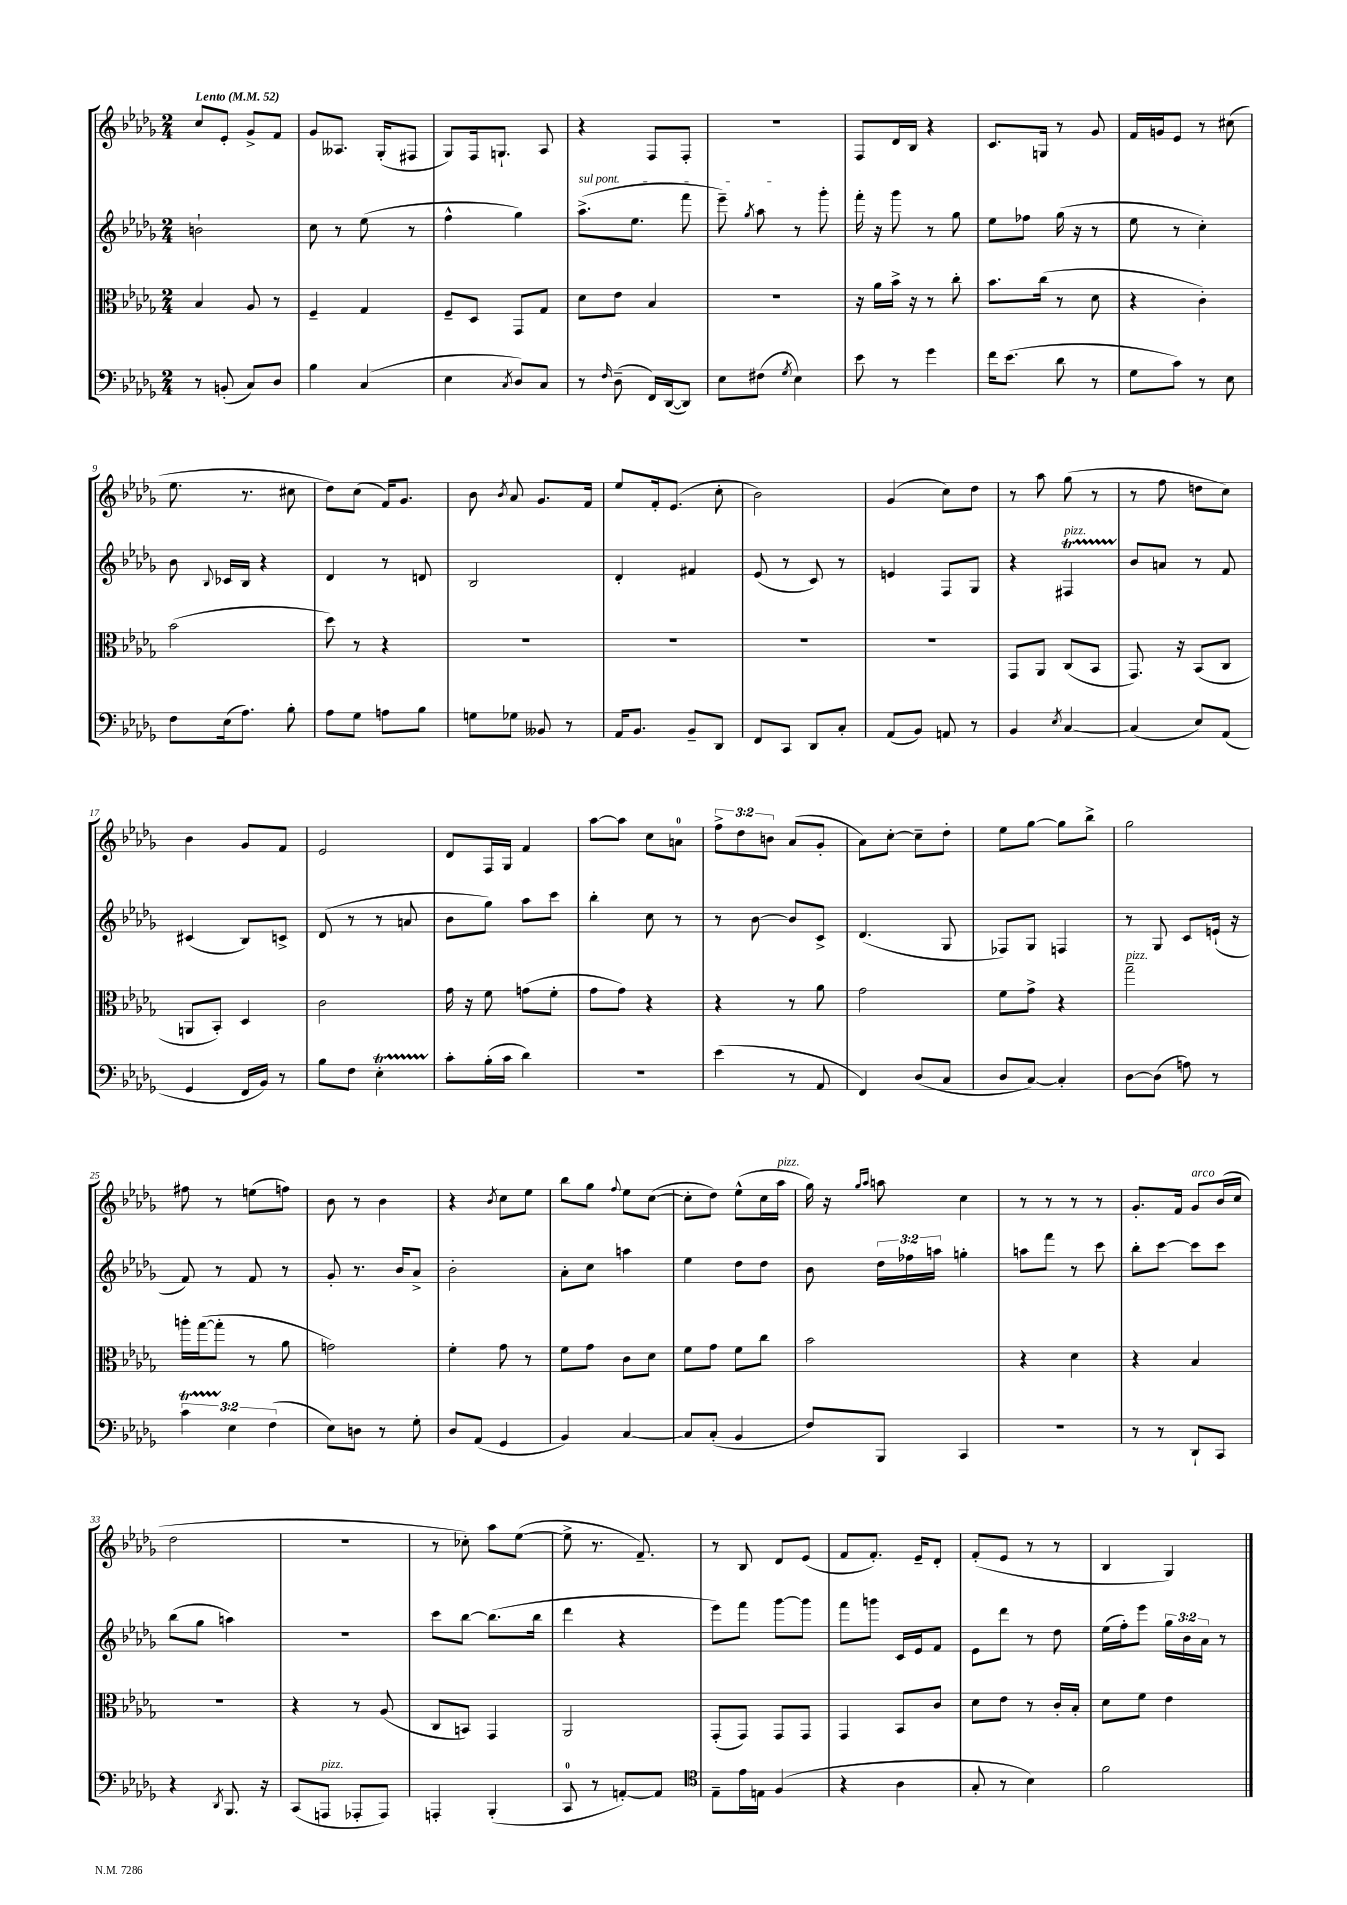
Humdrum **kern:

**kern	**kern	**kern	**kern
*staff4	*staff3	*staff2	*staff1
*clefF4	*clefC3	*clefG2	*clefG2
*k[b-e-a-d-g-]	*k[b-e-a-d-g-]	*k[b-e-a-d-g-]	*k[b-e-a-d-g-]
*M2/4	*M2/4	*M2/4	*M2/4
*MM52	*MM52	*MM52	*MM52
8r	4B-/	2b`\	8cc/L
(8BB'/	.	.	8e-'/J
8C/L)	8A-/	.	8g-^/L
8D-/J	8r	.	8f/J
=	=	=	=
4B-\	4F~/	8cc\	8g-/L
.	.	8r	8.A--/J
(4C/	4G-/	(8ee-\	.
.	.	.	(16G-'/LK
.	.	8r	8F#/J
=	=	=	=
4E-\	8F~/L	4ff^^\	8G-/L)
.	8D-/J	.	16F/k
.	.	.	8.G`/J
8qC/	.	.	.
8D-/L)	8GG-/L	4gg-\)	.
8C/J	8G-/J	.	8A-/
=	=	=	=
8r	8d-\L	(8.aa-^\L	4r
16qqF/	.	.	.
(8D-~\	8e-\J	.	.
.	.	8.ee-\J	.
16FF/LL)	4B-/	.	8F/L
([16DD-/J	.	.	.
8DD-/]J)	.	8fff\	8F'/J
=	=	=	=
8E-\L	2r	8eee-~\)	2r
.	.	8qgg-/	.
(8F#\J	.	8aa-\	.
8qG-/	.	.	.
4E-\)	.	8r	.
.	.	8ggg-'\	.
=	=	=	=
8e-\	16r	16fff'\	8F/L
.	16a-\LL	16r	.
8r	16b-^\JJ	8ggg-\	16d-/L
.	16r	.	16B-/JJ
4g-\	8r	8r	4r
.	8cc'\	8gg-\	.
=	=	=	=
16f\LK	8.b-\L	8ee-\L	8.c/L
(8.e-\J	.	.	.
.	.	8ff-\J	.
.	(16cc\Jk	.	16G/Jk
8d-\	8r	(16gg-\	8r
.	.	16r	.
8r	8d-\	8r	8g-/
=	=	=	=
8G-\L	4r	8ee-\	16f/LL
.	.	.	16g/J
8c\J)	.	8r	8e-/J
8r	4c'\)	4cc'\)	8r
8E-\	.	.	(8cc#\
=	=	=	=
8F\L	(2b-\	8b-\	8.ee-\
.	.	8qqB-/	.
(16E-\k	.	16c-/LL	.
8.A-\J)	.	16B-/JJ	8.r
.	.	4r	.
8B-'\	.	.	8cc#\
=	=	=	=
8A-\L	8dd-\)	4d-/	8dd-\L)
8G-\J	8r	.	(8cc\J
8A\L	4r	8r	16f/LK)
.	.	.	8.g-/J
8B-\J	.	8d/	.
=	=	=	=
8G\L	2r	2B-/	8b-\
.	.	.	8qb-/
8G-\J	.	.	8a-/
8BB--/	.	.	8.g-/L
8r	.	.	.
.	.	.	16f/Jk
=	=	=	=
16AA-/LK	2r	4d-'/	8ee-/L
8.BB-/J	.	.	.
.	.	.	16f'/k
.	.	.	(8.e-/J
8BB-~/L	.	4f#/	.
8DD-/J	.	.	8cc'\
=	=	=	=
8FF/L	2r	(8e-/	2b-\)
8CC/J	.	8r	.
8DD-/L	.	8c/)	.
8C'/J	.	8r	.
=	=	=	=
(8AA-/L	2r	4e/	(4g-/
8BB-/J)	.	.	.
8AA/	.	8F/L	8cc\L)
8r	.	8G-/J	8dd-\J
=	=	=	=
4BB-/	8GG-/L	4r	8r
.	8AA-/J	.	8aa-\
8qE-/	.	.	.
[4C/	(8C/L	4F#/	(8gg-\
.	8BB-/J	.	8r
=	=	=	=
(4C/]	8.GG-/)	8b-/L	8r
.	.	8a/J	8ff\
.	16r	.	.
8E-/L)	(8BB-/L	8r	8dd\L
(8AA-/J	8C/J	8f/	8cc\J)
=	=	=	=
4GG-/	8AA/L	(4c#/	4b-\
.	8BB-'/J)	.	.
16FF/LL	4D-/	8B-/L)	8g-/L
16BB-/JJ)	.	.	.
8r	.	8c^/J	8f/J
=	=	=	=
8B-\L	2c\	(8d-/	2e-/
8F\J	.	8r	.
4E-'\	.	8r	.
.	.	8a/	.
=	=	=	=
8c'\L	16g-\	8b-\L	8d-/L
.	16r	.	.
(16B-'\L	8f\	8gg-\J)	16F/L
16c\JJ	.	.	16G-/JJ
4d-\)	(8g\L	8aa-\L	4f/
.	8f'\J	8ccc\J	.
=	=	=	=
2r	8g-\L	4bb-'\	[8aa-\L
.	8g-\J)	.	8aa-\]J
.	4r	8cc\	8cc\L
.	.	8r	8a\J
=	=	=	=
(4e-\	4r	8r	12ff^\L
.	.	.	12dd-\
.	.	[8b-\	.
.	.	.	12b\J
8r	8r	8b-/]L	(8a-/L
8AA-/	8a-\	8c^/J	8g-'/J
=	=	=	=
4FF/)	2g-\	(4.d-/	8a-\L)
.	.	.	[8cc'\J
(8D-/L	.	.	8cc~\]L
8C/J	.	8G-/	8dd-'\J
=	=	=	=
8D-/L	8f\L	8F-/L)	8ee-\L
[8C/J)	8g-^\J	8G-/J	[8gg-\J
4C'/]	4r	4F/	8gg-\]L
.	.	.	8bb-^\J
=	=	=	=
[8D-\L	2gg-~\	8r	2gg-\
(8D-\]J	.	8G-/	.
8A\)	.	8c/L	.
8r	.	(16e`/Jk	.
.	.	16r	.
=	=	=	=
6c\	16aa'\LL	8f/)	8ff#\
.	([16gg-\J	.	.
.	8gg-'\]J	8r	8r
6E-\	.	.	.
.	8r	8f/	(8ee\L
(6F\	.	.	.
.	8a-\	8r	8ff\J)
=	=	=	=
8E-\L)	2g\)	8g-'/	8b-\
8D\J	.	8.r	8r
8r	.	.	4b-\
.	.	16b-/LK	.
8G-'\	.	8a-^/J	.
=	=	=	=
8D-/L	4f'\	2b-'\	4r
(8AA-/J	.	.	.
.	.	.	8qb-/
4GG-/	8g-\	.	8cc\L
.	8r	.	8ee-\J
=	=	=	=
4BB-/)	8f\L	8a-'\L	8bb-\L
.	8g-\J	8cc\J	8gg-\J
.	.	.	8qqff/
[4C/	8c\L	4aa\	8ee-\L
.	8d-\J	.	([8cc\J
=	=	=	=
8C/]L	8f\L	4ee-\	8cc'\]L
(8C'/J	8g-\J	.	8dd-\J)
4BB-/	8f\L	8dd-\L	(8ee-^^\L
.	8cc\J	8dd-\J	16cc\L
.	.	.	16aa-\JJ
=	=	=	=
8F/L)	2b-\	8b-\	16gg-\)
.	.	.	16r
.	.	.	16qqgg-/LL
.	.	.	16qqaa-/JJ
8BBB-/J	.	24dd-\LL	8aa\
.	.	24ff-\	.
.	.	24aa\JJ	.
4CC/	.	4gg'\	4cc\
=	=	=	=
2r	4r	8aa\L	8r
.	.	8fff\J	8r
.	4d-\	8r	8r
.	.	8ccc\	8r
=	=	=	=
8r	4r	8bb-'\L	8.g-'/L
8r	.	[8ccc\J	.
.	.	.	16f/Jk
8DD-`/L	4B-/	8ccc\]L	8g-/L
8CC/J	.	8ccc\J	(16b-/L
.	.	.	16cc/JJ
=	=	=	=
4r	2r	(8bb-\L	2dd-\
.	.	8gg-\J	.
8qDD-/	.	.	.
8.BBB-/	.	4aa\)	.
16r	.	.	.
=	=	=	=
(8CC/L	4r	2r	2r
8AAA/J	.	.	.
8AAA-'/L	8r	.	.
8AAA-/J)	(8A-/	.	.
=	=	=	=
4AAA'/	8C/L	8ccc\L	8r
.	8BB/J)	[8bb-\J	8cc-'\)
(4BBB-'/	4GG-/	(8.bb-\]L	8aa-\L
.	.	.	([8ee-\J
.	.	16bb-\Jk	.
=	=	=	=
8CC/	2AA-/	4ddd-\	8ee-^\]
8r	.	.	8.r
[8AA'/L)	.	4r	.
.	.	.	8.f~/)
8AA/]J	.	.	.
=	=	=	=
*clefC4	*	*	*
8E-~\L	(8GG-'/L	8eee-\L)	8r
16e-\L	8GG-/J)	8fff\J	8B-/
16E\JJ	.	.	.
(4F/	8GG-/L	[8ggg-\L	8d-/L
.	8GG-/J	8ggg-\]J	(8e-/J
=	=	=	=
4r	4GG-/	8fff\L	8f/L
.	.	8ggg\J	8.f'/J)
4A-\	8BB-/L	16c/LL	.
.	.	16e-/J	16e-~/LK
.	8c/J	8f/J	8d-'/J
=	=	=	=
8G-'/	8d-\L	8e-\L	(8f'/L
8r	8e-\J	8ddd-\J	8e-/J
4B-\)	8r	8r	8r
.	16c'/LL	8dd-\	8r
.	16B-'/JJ	.	.
=	=	=	=
2f\	8d-\L	(16ee-\LL	4B-/
.	.	16ff'\J)	.
.	8f\J	8eee-\J	.
.	4e-\	24gg-\LL	4G-/)
.	.	24b-\	.
.	.	24a-\JJ	.
.	.	8r	.
==	==	==	==
*-	*-	*-	*-
